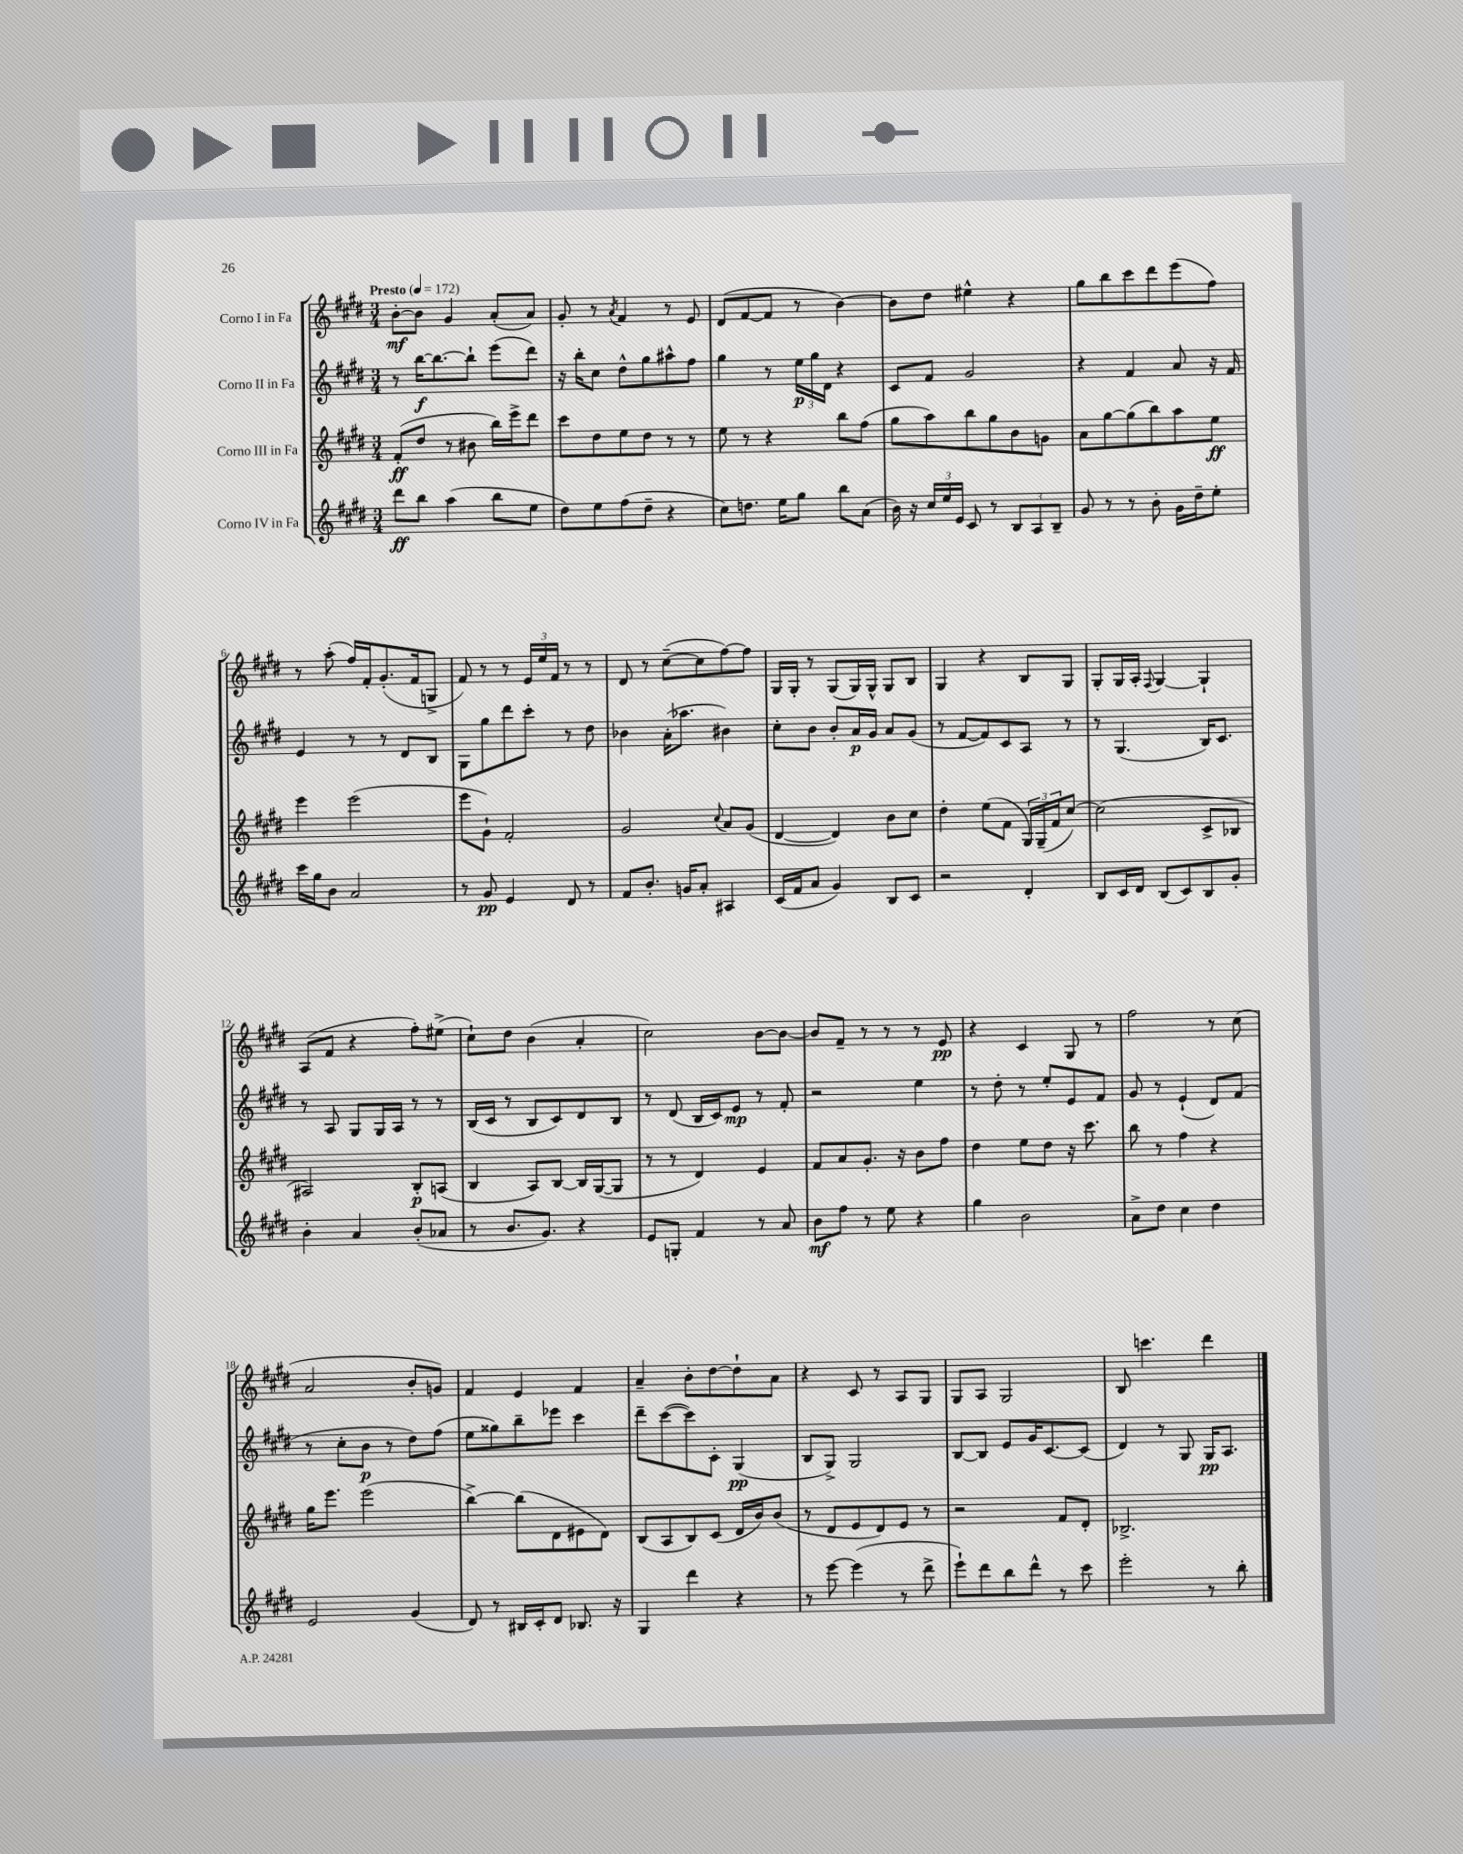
<<
\new StaffGroup <<
\new Staff = "s0" \with { instrumentName = "Corno I in Fa" } {
    \clef treble \key e \major \numericTimeSignature \time 3/4 \tempo "Presto" 4 = 172
    b'8~-.\mf b'8 gis'4 a'8-.( a'8) |
    gis'8-. r8 \acciaccatura { a'8 } fis'4 r8 e'8 |
    dis'8( fis'8~ fis'8 r8 b'4~) |
    b'8 dis''8 eis''4-^ r4 |
    gis''8 b''8 cis'''8 dis'''8 e'''8( fis''8) |
    r8 a''8-.( fis''16) fis'16-. gis'8.-.( fis'16 g8-> |
    fis'8) r8 r8 \tuplet 3/2 { e'16 e''16 fis'16 } r8 r8 |
    dis'8 r8 cis''8~--( cis''8 fis''8~) fis''8 |
    gis16 gis16-. r8 gis8( gis16) gis16-^ gis8 b8 |
    gis4 r4 b8 gis8 |
    gis8-. gis16 a16-. \appoggiatura { fis8 } gis4~ gis4-! |
    a8( fis'8 r4 fis''8-.) eis''8->( |
    cis''8-!) dis''8 b'4( a'4-. |
    cis''2) b'8~ b'8~ |
    b'8 fis'8-- r8 r8 r8 e'8\pp |
    r4 cis'4 gis8 r8 |
    fis''2 r8 cis''8( |
    a'2 b'8-. g'8) |
    fis'4 e'4 fis'4 |
    a'4-- b'8-. dis''8~ dis''8-! a'8 |
    r4 cis'8 r8 a8 gis8 |
    gis8 a8 gis2 |
    b8 c'''4. dis'''4 \bar "|." |
}
\new Staff = "s1" \with { instrumentName = "Corno II in Fa" } {
    \clef treble \key e \major \numericTimeSignature \time 3/4
    r8 b''16~\f b''8.~ b''8-! e'''8( dis'''8) |
    r16 b''16-. cis''8 dis''8-^ gis''8 ais''8-^ fis''8 |
    gis''4 r8 \tuplet 3/2 { e''16\p gis''16 dis'16 } r4 |
    cis'8 fis'8 gis'2 |
    r4 fis'4 a'8 r16 fis'16 |
    e'4 r8 r8 dis'8 b8 |
    gis8 gis''8 dis'''8 cis'''8-. r8 dis''8 |
    bes'4 a'16-.( aes''8. bis'4) |
    cis''8-. b'8 b'8-. a'16\p gis'16 a'8 gis'8( |
    r8 fis'8~ fis'8) cis'8 a8 r8 |
    r8 gis4.( b16) cis'8. |
    r8 a8 gis8 gis16 a16 r8 r8 |
    b16( cis'16 r8 b8 cis'8) dis'8 b8 |
    r8 dis'8( b16 cis'16) e'8\mp r8 fis'8-. |
    r2 e''4 |
    r8 dis''8-. r8 e''8-. e'8 fis'8 |
    gis'8 r8 e'4-!( dis'8) fis'8( |
    r8 cis''8-. b'8\p r8 dis''8) fis''8( |
    e''8 gisis''8) b''8-- ees'''8 cis'''4 |
    dis'''8-- cis'''8~( cis'''8) cis'8-. gis4\pp( |
    b8 gis8->) gis2 |
    b8~ b8 e'8 gis'16 cis'8.~ cis'8( |
    dis'4) r8 gis8 gis16\pp a8. \bar "|." |
}
\new Staff = "s2" \with { instrumentName = "Corno III in Fa" } {
    \clef treble \key e \major \numericTimeSignature \time 3/4
    fis'8-.\ff( dis''8 r8 bis'8 b''16) e'''16-> dis'''8 |
    cis'''8 dis''8 e''8 dis''8 r8 r8 |
    e''8 r8 r4 b''8 fis''8( |
    gis''8 a''8) b''8 gis''8 b'8 g'8 |
    a'8 gis''8~ gis''8( b''8) a''8 e''8\ff |
    e'''4 e'''2( |
    e'''8 gis'8-!) fis'2-. |
    gis'2 \appoggiatura { cis''8 } a'8 gis'8( |
    dis'4~ dis'4) b'8 cis''8 |
    dis''4-. e''8( fis'8 \tuplet 3/2 { gis16) gis16--( fis'16 } cis''8~) |
    cis''2( cis'8-> bes8 |
    ais2) b8-.\p a8( |
    b4 a8) b8~ b16 gis16~( gis8 |
    r8 r8 dis'4) e'4 |
    fis'8 a'8 gis'8.-. r16 b'8 fis''8 |
    dis''4 e''8 dis''8 r16 cis'''8. |
    b''8 r8 fis''4 r4 |
    gis''16 e'''8. e'''2( |
    b''4~->) b''8( dis'8 eis'8 dis'8) |
    b8( a8 b8) cis'8( dis'16 b'16) b'8( |
    r8 dis'8 e'8 dis'8) e'8 r8 |
    r2 fis'8 dis'8-. |
    bes2.-> \bar "|." |
}
\new Staff = "s3" \with { instrumentName = "Corno IV in Fa" } {
    \clef treble \key e \major \numericTimeSignature \time 3/4
    dis'''8\ff b''8 a''4( b''8 e''8 |
    dis''8) e''8 fis''8( dis''8-- r4 |
    cis''8) d''8. e''16 gis''8 b''8 a'8( |
    b'16) r16 \tuplet 3/2 { cis''16 e''16 e'16 } cis'8 r8 \tuplet 3/2 { b8 a8 b8-- } |
    gis'8 r8 r8 b'8-. gis'16 dis''16-- e''8-. |
    cis'''16 gis''16 b'8 a'2 |
    r8 gis'8\pp e'4 dis'8 r8 |
    fis'8 b'8.-. g'16 a'8-. ais4 |
    cis'16( fis'16 a'8 gis'4) b8 cis'8 |
    r2 dis'4-. |
    b8 cis'16 dis'16 b8( cis'8) b8 gis'8-. |
    b'4-. a'4 b'8-.( aes'8 |
    r8 b'8. gis'8.) r4 |
    e'8 g8-. fis'4 r8 a'8 |
    b'8\mf fis''8 r8 e''8 r4 |
    gis''4 b'2 |
    a'8-> dis''8 cis''4 dis''4 |
    e'2 gis'4( |
    dis'8) r8 bis16 cis'16-. dis'8 bes8. r16 |
    gis4 dis'''4 r4 |
    r8 e'''8~ e'''4( r8 dis'''8-> |
    e'''8-!) dis'''8 b''8 dis'''8-^ r8 cis'''8 |
    e'''2-. r8 b''8-. \bar "|." |
}
>>
>>
